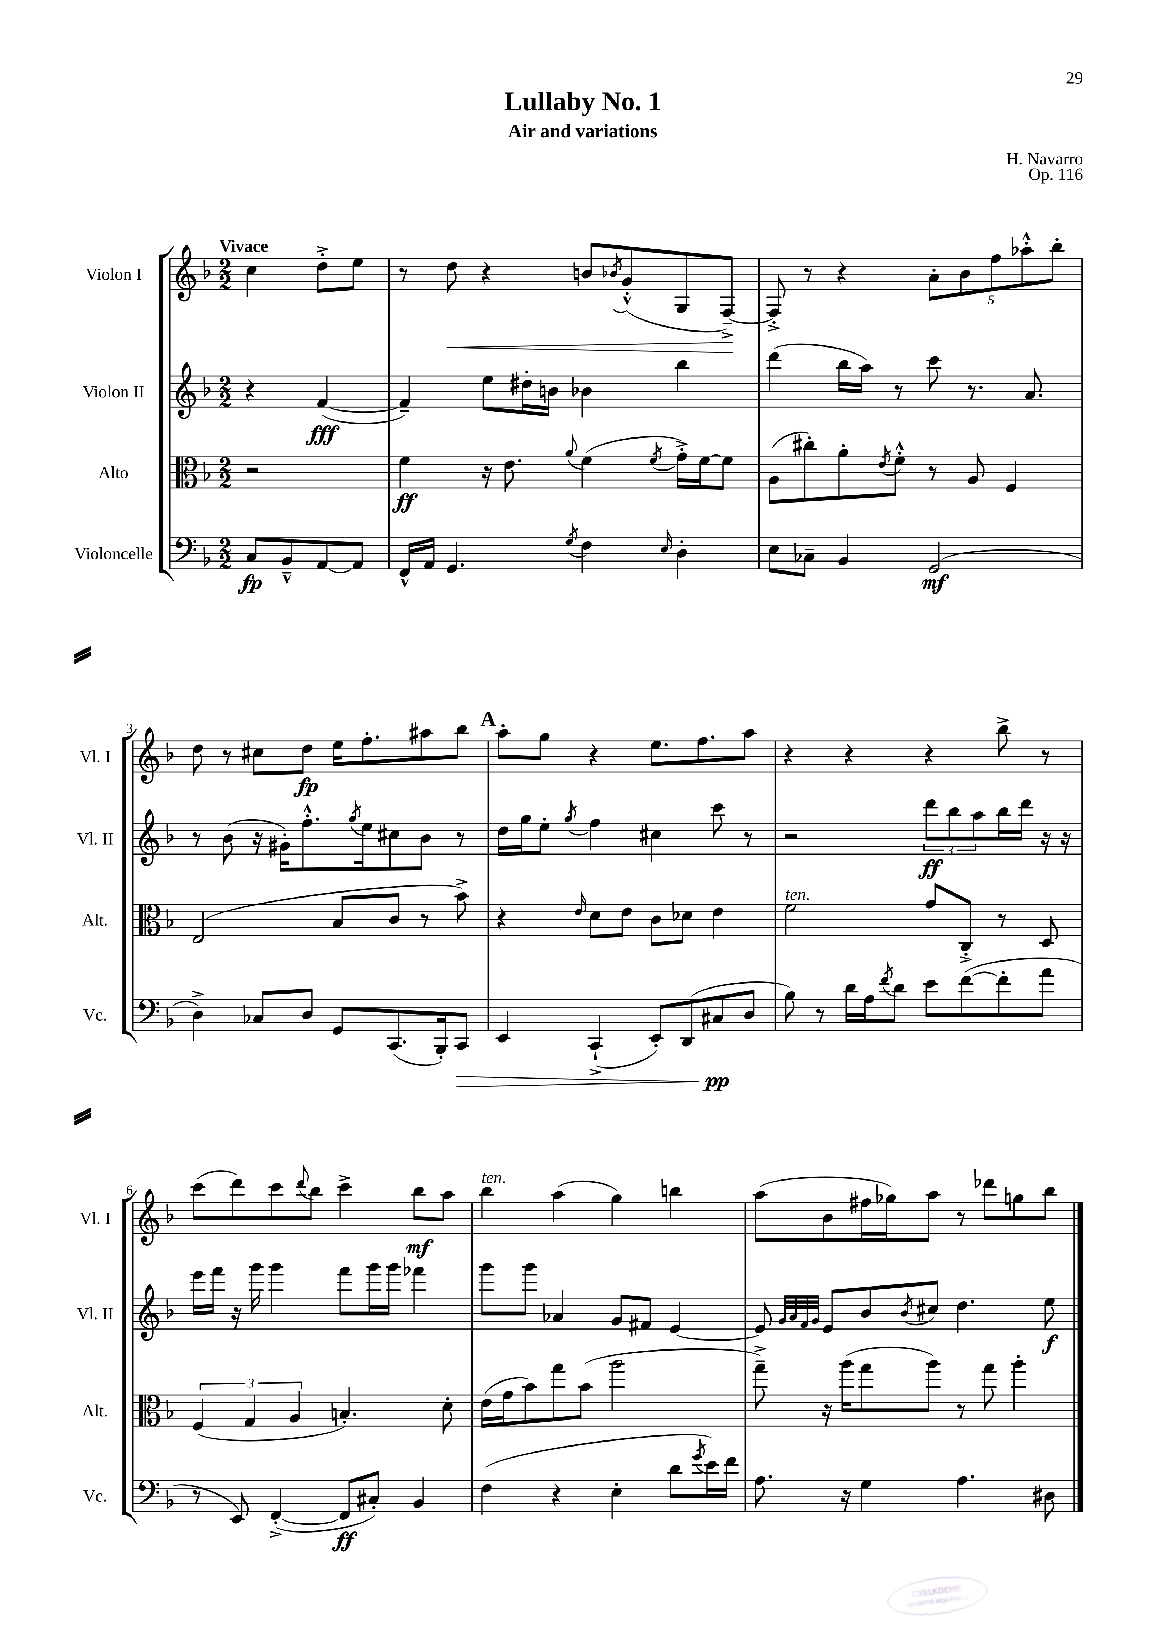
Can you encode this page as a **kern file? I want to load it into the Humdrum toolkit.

**kern	**dynam	**kern	**dynam	**kern	**dynam	**kern	**dynam
*part4	*part4	*part3	*part3	*part2	*part2	*part1	*part1
*staff4	*staff4	*staff3	*staff3	*staff2	*staff2	*staff1	*staff1
*I"Violoncelle	*	*I"Alto	*	*I"Violon II	*	*I"Violon I	*
*I'Vc.	*	*I'Alt.	*	*I'Vl. II	*	*I'Vl. I	*
*clefF4	*	*clefC3	*	*clefG2	*	*clefG2	*
*k[b-]	*	*k[b-]	*	*k[b-]	*	*k[b-]	*
*M2/2	*	*M2/2	*	*M2/2	*	*M2/2	*
=	=	=	=	=	=	=	=
!	!	!	!	!	!	!LO:TX:a:B:t=Vivace	!
8C/L	fp	2r	.	4r	.	4cc\	.
8BB-~^^/	.	.	.	.	.	.	.
[8AA/	.	.	.	([4f/	fff	8dd'^\L	.
8AA/J]	.	.	.	.	.	8ee\J	.
=1	=1	=1	=1	=1	=1	=1	=1
16FF^^/LL	.	4f\	ff	4f~/])	.	8r	.
16AA/JJ	.	.	.	.	.	.	.
!	!	!	!	!	!	!	!LO:HP:b
4.GG/	.	.	.	.	.	8dd\	<
.	.	16r	.	8ee\L	.	4r	.
.	.	8.e\	.	.	.	.	.
.	.	.	.	16dd#X'\L	.	.	.
.	.	.	.	16bn\JJ	.	.	.
8qG/	.	8qqa/	.	.	.	.	.
4F\	.	(4f\	.	4b-X\	.	8bn/L	.
.	.	.	.	.	.	8qb-X/	.
.	.	.	.	.	.	(8g'^^/	.
16qqE/	.	8qf/	.	.	.	.	.
4D'\	.	16g'^\LL)	.	4bb-\	.	8G/	.
.	.	[16f\J	.	.	.	.	.
.	.	8f\J]	.	.	.	[8F~^/J)	.
.	.	.	.	.	.	.	[
=2	=2	=2	=2	=2	=2	=2	=2
8E\L	.	(8A\L	.	(4ddd\	.	8F'^/]	.
8C-X~\J	.	8cc#X'\)	.	.	.	8r	.
4BB-/	.	8a'\	.	16bb-\LL	.	4r	.
.	.	.	.	16aa\JJ)	.	.	.
.	.	8qe/	.	.	.	.	.
.	.	8f'^^\J	.	8r	.	.	.
(2GG/	mf	8r	.	8ccc\	.	10a'\L	.
.	.	.	.	.	.	10b-\	.
.	.	8A/	.	8.r	.	.	.
.	.	.	.	.	.	10ff\	.
.	.	4F/	.	.	.	.	.
.	.	.	.	.	.	10aa-X'^^\	.
.	.	.	.	8.a/	.	.	.
.	.	.	.	.	.	10bb-'\J	.
!!LO:LB:g=z
=3	=3	=3	=3	=3	=3	=3	=3
4D^\)	.	(2E/	.	8r	.	8dd\	.
.	.	.	.	(8b-\	.	8r	.
8C-X/L	.	.	.	16r	.	8cc#X\L	.
.	.	.	.	16g#X'\KL)	.	.	.
8D/J	.	.	.	8.ff'^^\	.	8dd\J	fp
8GG/L	.	8B-/L	.	.	.	16ee\KL	.
.	.	.	.	8qgg/	.	.	.
.	.	.	.	16ee\k	.	8.ff'\	.
(8.CC/	.	8c/J	.	8cc#X\	.	.	.
.	.	8r	.	8b-\J	.	8aa#X\	.
16BBB-'/k)	.	.	.	.	.	.	.
!	!LO:HP:b	!	!	!	!	!	!
8CC/J	>	8b-^\)	.	8r	.	8bb-\J	.
!!LO:REH:place=s1:t=A
=4	=4	=4	=4	=4	=4	=4	=4
4EE/	.	4r	.	16dd\LL	.	8aa'\L	.
.	.	.	.	16gg\J	.	.	.
.	.	.	.	8ee'\J	.	8gg\J	.
.	.	16qqe/	.	8qgg/	.	.	.
(4CC`^/	.	8d\L	.	4ff\	.	4r	.
.	.	8e\J	.	.	.	.	.
8EE'/L)	.	8c\L	.	4cc#X\	.	8.ee\L	.
(8DD/	.	8d-X\J	.	.	.	.	.
.	.	.	.	.	.	8.ff\	.
8C#X/	pp	4e\	.	8ccc\	.	.	.
8D/J	]	.	.	8r	.	8aa\J	.
=5	=5	=5	=5	=5	=5	=5	=5
!	!	!LO:TX:a:i:t=ten.	!	!	!	!	!
8B-\)	.	2f\	.	2r	.	4r	.
8r	.	.	.	.	.	.	.
16d\LL	.	.	.	.	.	4r	.
16A\J	.	.	.	.	.	.	.
8qf/	.	.	.	.	.	.	.
8d\J	.	.	.	.	.	.	.
8e\L	.	8g/L	.	12ddd\L	ff	4r	.
.	.	.	.	12bb-\	.	.	.
([8f\	.	8C'^/J	.	.	.	.	.
.	.	.	.	12aa\	.	.	.
8f'\]	.	8r	.	16bb-\L	.	8bb-^\	.
.	.	.	.	16ddd\JJ	.	.	.
8a\J	.	8D/	.	16r	.	8r	.
.	.	.	.	16r	.	.	.
!!LO:LB:g=z
=6	=6	=6	=6	=6	=6	=6	=6
8r	.	(6F/	.	16eee\LL	.	(8ccc\L	.
.	.	.	.	16fff\JJ	.	.	.
8EE/)	.	.	.	16r	.	8ddd\)	.
.	.	6G/	.	.	.	.	.
.	.	.	.	16ggg\	.	.	.
([4FF'^/	.	.	.	4ggg\	.	8ccc\	.
.	.	6A/	.	.	.	.	.
.	.	.	.	.	.	8qqddd/	.
.	.	.	.	.	.	8bb-\J	.
8FF/L]	ff	4.Bn'/)	.	8fff\L	.	4ccc^\	.
8C#X'/J)	.	.	.	16ggg\L	.	.	.
.	.	.	.	16ggg\JJ	.	.	.
4BB-/	.	.	.	4fff-X\	.	8bb-\L	mf
.	.	8d'\	.	.	.	8aa\J	.
=7	=7	=7	=7	=7	=7	=7	=7
!	!	!	!	!	!	!LO:TX:a:i:t=ten.	!
(4F\	.	(16e\LL	.	8ggg\L	.	4bb-\	.
.	.	16g\J	.	.	.	.	.
.	.	8b-\)	.	8ggg\J	.	.	.
4r	.	8gg\	.	4a-X/	.	(4aa\	.
.	.	(8b-\J	.	.	.	.	.
4E'\	.	2aa\	.	8g/L	.	4gg\)	.
.	.	.	.	8f#X/J	.	.	.
8d\L	.	.	.	[4e/	.	4bbn\	.
8qg/	.	.	.	.	.	.	.
16e\L)	.	.	.	.	.	.	.
16f\JJ	.	.	.	.	.	.	.
=8	=8	=8	=8	=8	=8	=8	=8
8.A\	.	8gg~^\)	.	8e/]	.	(8aa\L	.
.	.	.	.	32qqg/LLL	.	.	.
.	.	.	.	32qqa/	.	.	.
.	.	.	.	32qqf/	.	.	.
.	.	.	.	32qqg/JJJ	.	.	.
.	.	16r	.	8e/L	.	8b-\	.
16r	.	(16aa\KL	.	.	.	.	.
4G\	.	8gg\	.	8b-/	.	16ff#X\L	.
.	.	.	.	.	.	16gg-X\J)	.
.	.	.	.	8qb-/	.	.	.
.	.	8aa\J)	.	8cc#X/J	.	8aa\J	.
4.A\	.	8r	.	4.dd\	.	8r	.
.	.	8gg\	.	.	.	8ddd-X\L	.
.	.	4aa'\	.	.	.	8ggn\	.
8D#X\	.	.	.	8ee\	f	8bb-\J	.
==	==	==	==	==	==	==	==
*-	*-	*-	*-	*-	*-	*-	*-
